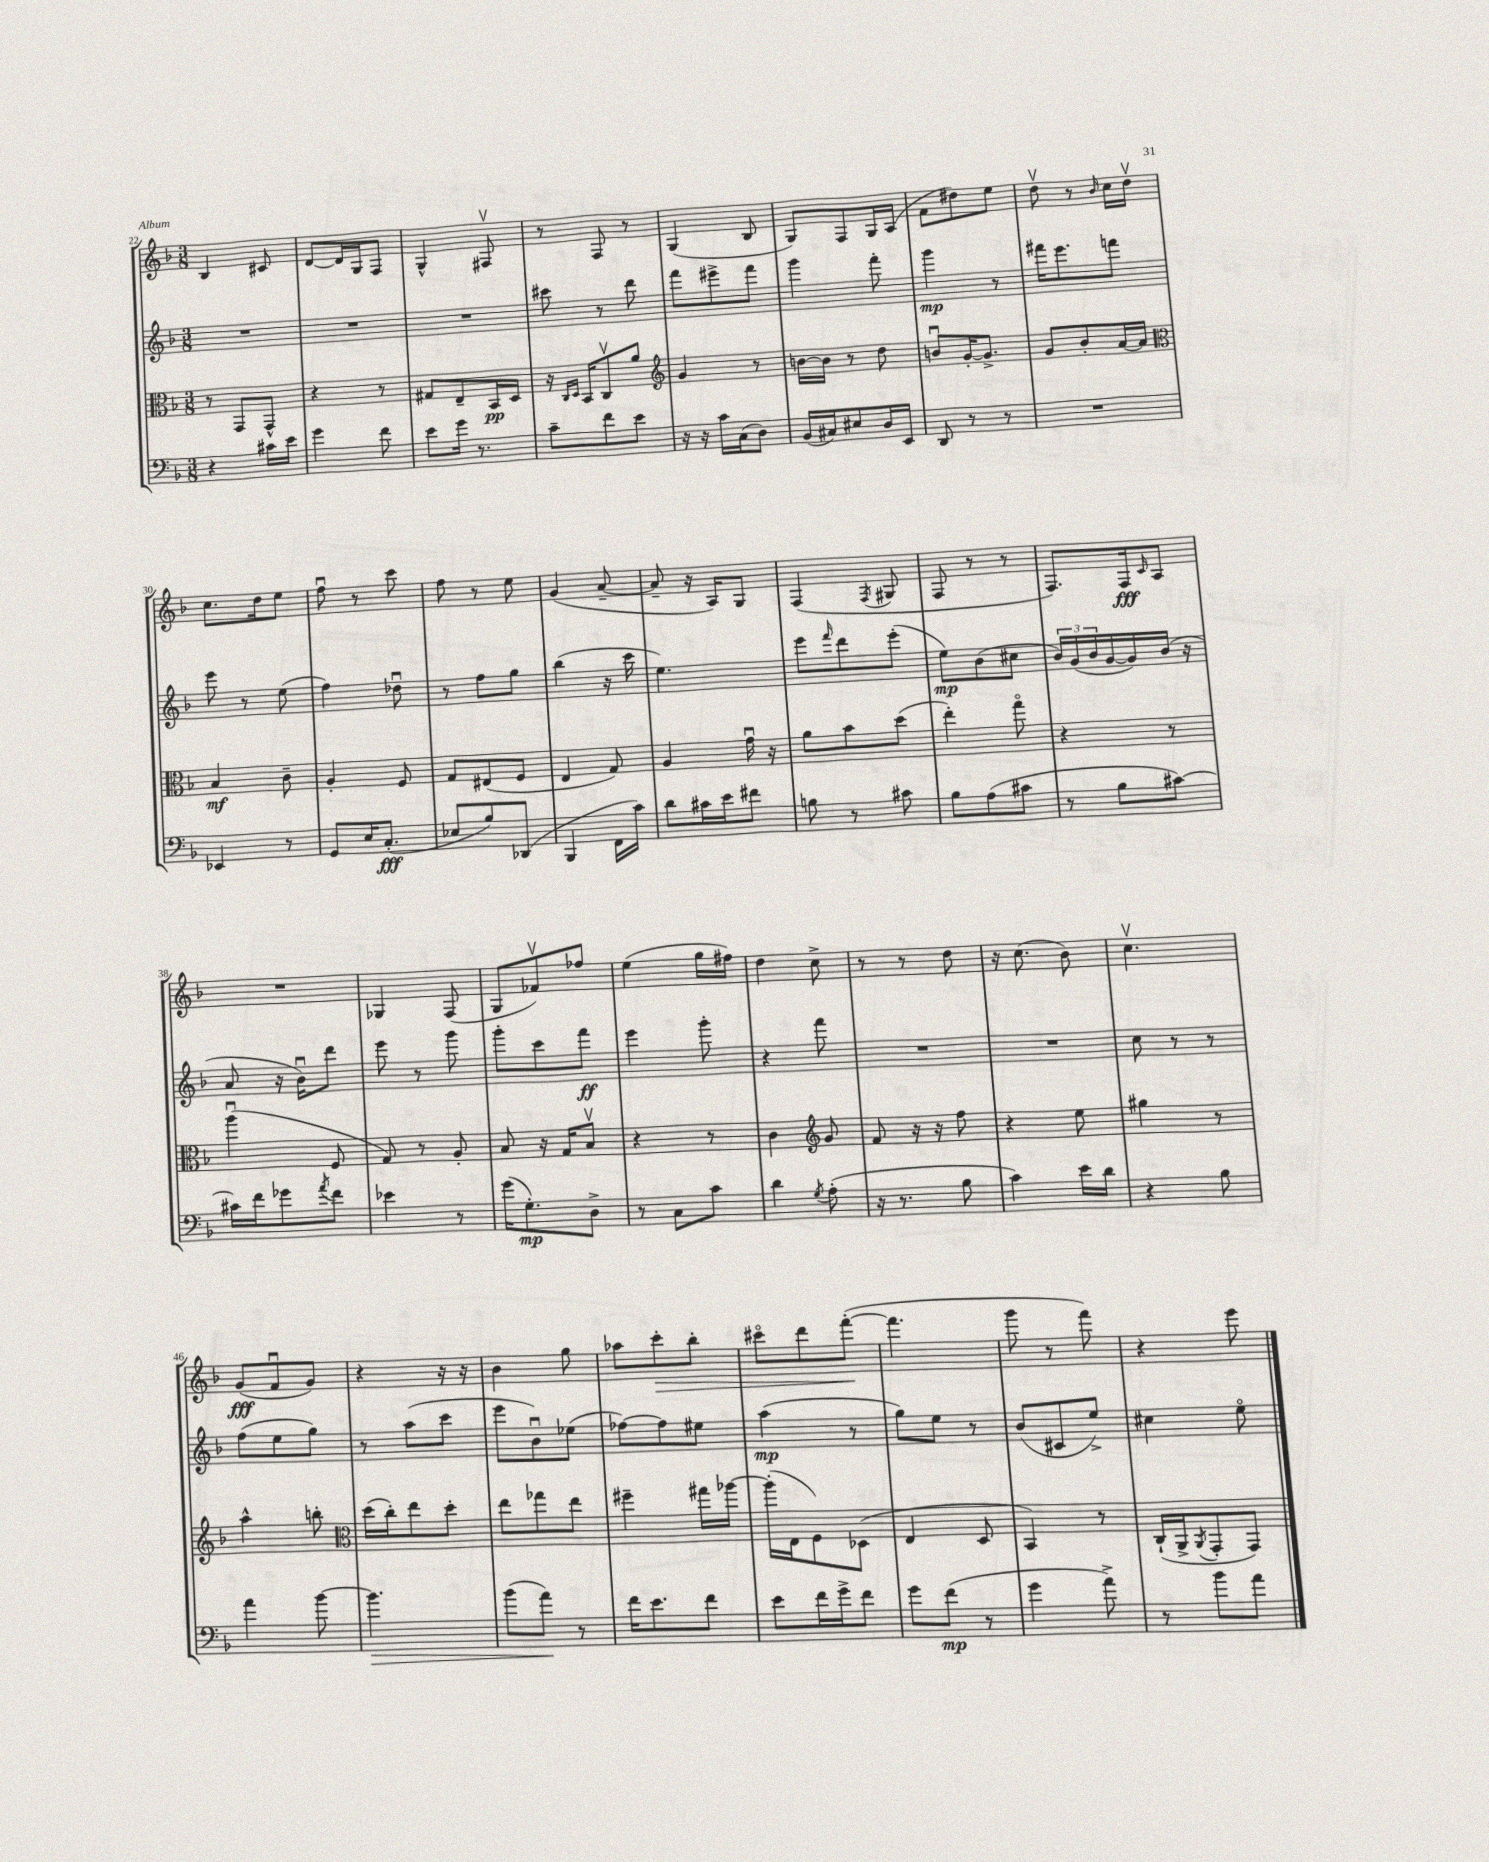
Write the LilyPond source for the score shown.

<<
\new StaffGroup <<
\new Staff = "s0" {
    \clef treble \key f \major \numericTimeSignature \time 3/8
    bes4 cis'8 |
    d'8~ d'16 g16 f8 |
    g4-^ fis8\upbow |
    r8 f8 r8 |
    g4( bes8 |
    g8) f8 g16 a16( |
    f'8 dis''8) e''8 |
    d''8\upbow r8 \grace { bes'16 } c''16 d''16\upbow |
    c''8. d''16 e''8 |
    f''8\downbow r8 c'''8 |
    f''8 r8 e''8 |
    g'4( a'8~-- |
    a'8-- r16 a16) g8 |
    f4( \acciaccatura { f8 } gis8 |
    f8 r8 r8 |
    f8.) f16\fff \grace { c'16 } a8 |
    R4. |
    ges4 f8( |
    g8 fes'8\upbow) fes''8 |
    e''4( g''16 fis''16) |
    d''4 c''8-> |
    r8 r8 d''8 |
    r16 c''8.( bes'8) |
    c''4.\upbow |
    g'8\fff( f'8\downbow g'8) |
    r4 r16 r16 |
    bes'4 g''8 |
    aes''8 c'''8-.\> bes''8-. |
    cis'''8\flageolet d'''8 f'''8~-.\!( |
    f'''4. |
    g'''8 r8 f'''8) |
    r4 e'''8 \bar "|." |
}
\new Staff = "s1" {
    \clef treble \key f \major \numericTimeSignature \time 3/8
    R4. |
    R4. |
    R4. |
    cis'''8 r8 d'''8 |
    f'''8 eis'''8-> f'''8 |
    g'''4 f'''8-. |
    g'''4\mp r8 |
    fis'''16 e'''8. f'''8 |
    e'''8 r8 e''8( |
    f''4) des''8\downbow |
    r8 f''8 g''8 |
    bes''4( r16 c'''16 |
    e''4.) |
    e'''8 \grace { f'''16 } d'''8 e'''8-.( |
    e''8\mp) bes'8( cis''8 |
    \tuplet 3/2 { bes'16) g'16( bes'16 } g'16~ g'16) bes'16( r16 |
    a'8 r16 bes'16\downbow) d'''8 |
    e'''8 r8 g'''8 |
    g'''8-. c'''8 f'''8\ff |
    e'''4 g'''8-. |
    r4 f'''8 |
    R4. |
    R4. |
    c''8 r8 r8 |
    f''8( e''8 g''8) |
    r8 a''8( c'''8 |
    e'''8 bes'8\downbow) ees''8( |
    fes''8~) fes''8 eis''8 |
    a''4\mp( r8 |
    g''8) e''8 r8 |
    bes'8( cis'8 e''8->) |
    cis''4 e''8\flageolet \bar "|." |
}
\new Staff = "s2" {
    \clef alto \key f \major \numericTimeSignature \time 3/8
    r8 g,8 g,8-^ |
    r4 r8 |
    gis8 e8-- bes,16\pp d16 |
    r16 \grace { c16 d16 } bes,16 c8\upbow a'8 |
    \clef treble g'4 r8 |
    b'16~ b'16 r8 d''8 |
    b'8\downbow g'16~-. g'8.-> |
    g'8 bes'8-. a'16~ a'16 |
    \clef alto bes4\mf c'8-- |
    a4-. f8 |
    g8 eis8( f8 |
    e4 g8) |
    a4 g'16\downbow r16 |
    a'8 bes'8 d''8( |
    e''4-.) g''8\flageolet |
    r4 r8 |
    a''4\downbow( f8 |
    g8) r8 a8-. |
    bes8 r16 g16 bes8\upbow |
    r4 r8 |
    c'4 \clef treble g'8 |
    f'8 r16 r16 f''8 |
    r4 e''8 |
    gis''4 r8 |
    a''4-^ b''8-. |
    \clef alto d''16( c''16-.) e''8 d''8-. |
    e''8 ges''8 e''8 |
    fis''4-- gis''16 aes''16~ |
    aes''16-.( e16 f8) des8( |
    e4 d8 |
    bes,4) r8 |
    c16-!( a,16-> \acciaccatura { a,8 } g,8-. g,8) \bar "|." |
}
\new Staff = "s3" {
    \clef bass \key f \major \numericTimeSignature \time 3/8
    r4 cis'16 e'16 |
    g'4 f'8 |
    e'8 g'16 r8. |
    c'8-- f'8 e'8 |
    r16 r16 c'16 c16( d8) |
    bes,16( cis16) eis8 d16 e,16 |
    d,8 r8 r8 |
    R4. |
    ees,4 r8 |
    g,8 e16 c8.-.\fff( |
    ees8 bes8) des,8( |
    bes,,4 f,16 c'16) |
    d'8 cis'16 e'16 fis'8 |
    b8 r8 cis'8 |
    bes8 a8( cis'8 |
    r8 bes8 cis'8~) |
    cis'16 f'16 ges'8 \acciaccatura { a'8 } f'8 |
    ees'4 r8 |
    g'16( g8.-.\mp) d8-> |
    r8 c8 c'8 |
    d'4 \acciaccatura { g8 } a8-.( |
    r16 r8. bes8 |
    c'4) e'16 d'16 |
    r4 bes8 |
    a'4 bes'8~ |
    bes'4.\> |
    bes'8( a'8\!) r8 |
    f'16 e'8. f'8 |
    e'8 f'16 g'16-> f'8 |
    g'8 f'8\mp( r8 |
    g'4 a'8->) |
    r8 bes'8 a'8 \bar "|." |
}
>>
>>
\layout { \context { \Score currentBarNumber = #22 } }
